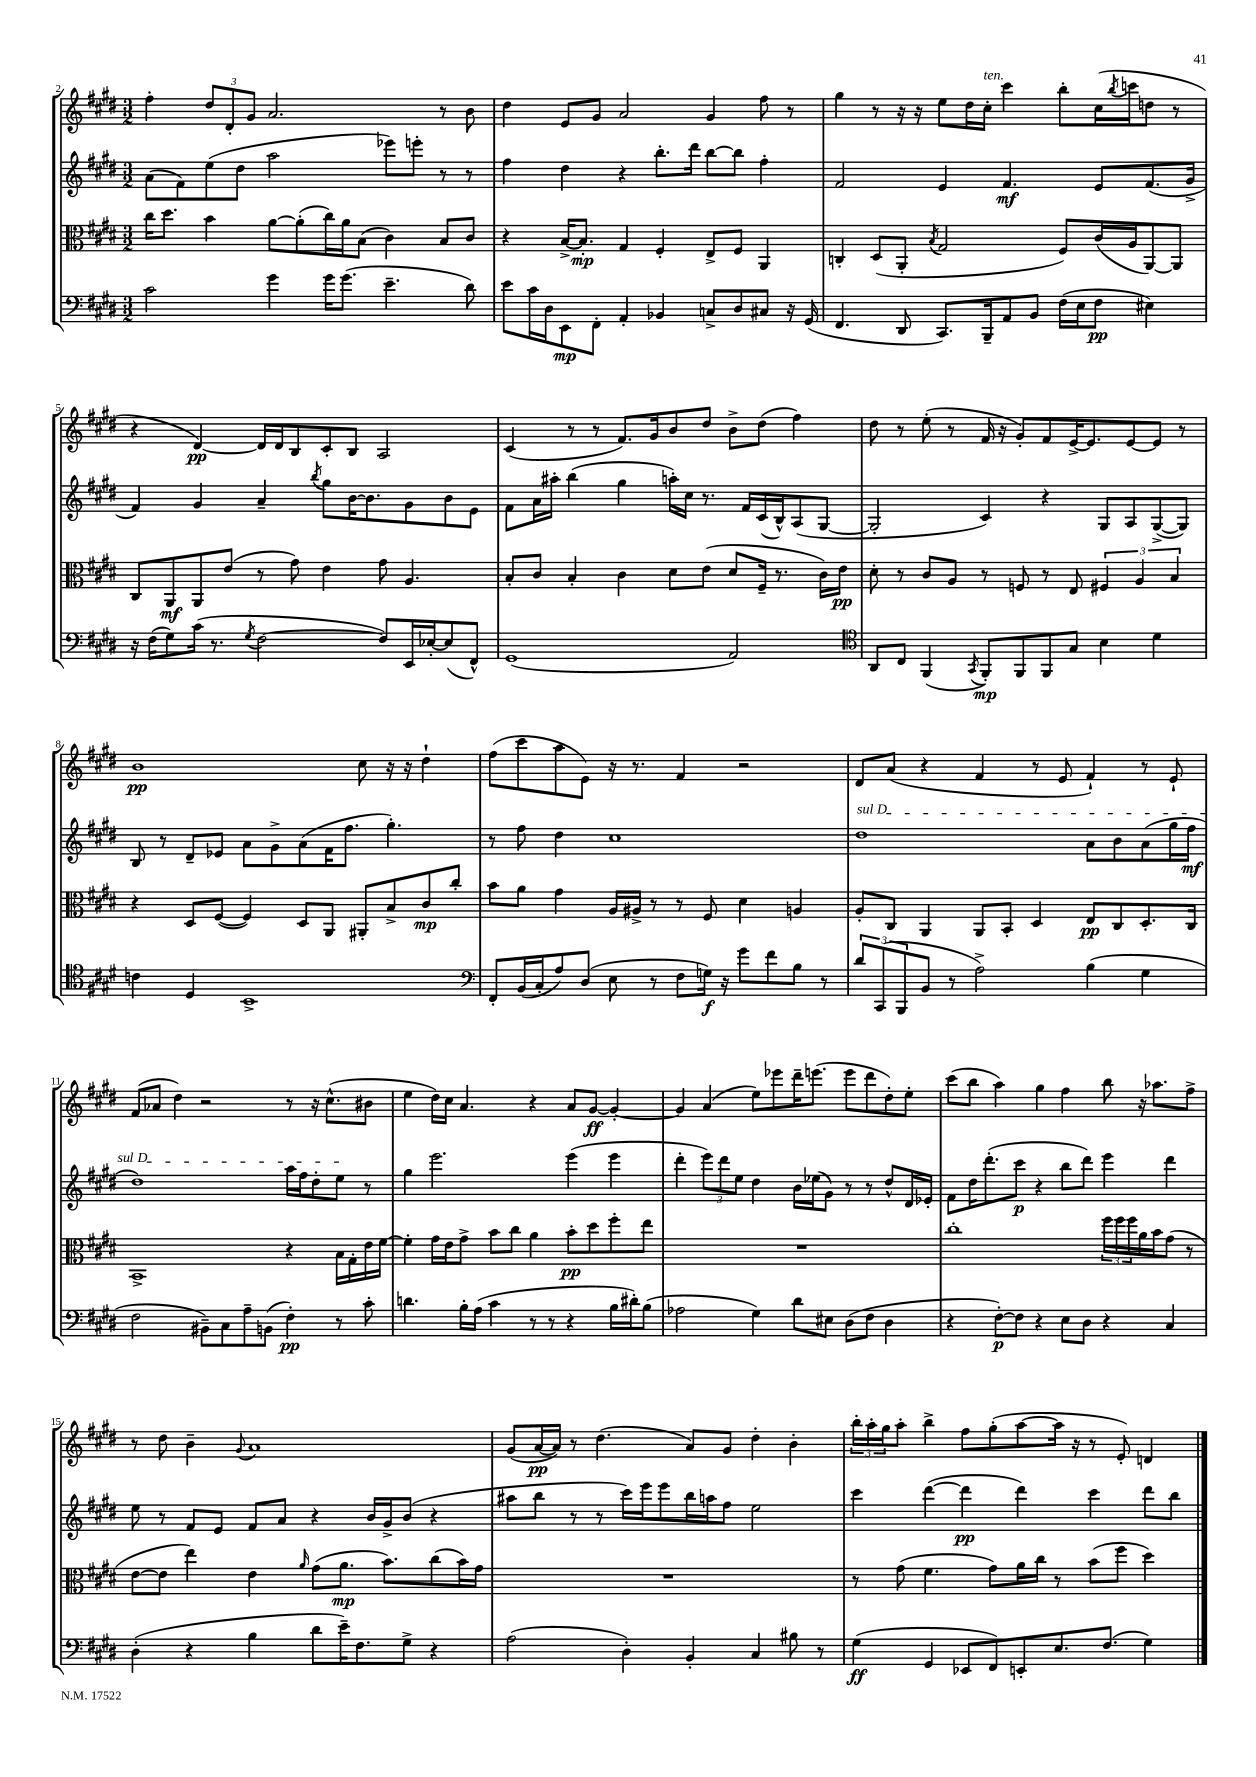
<<
\new StaffGroup <<
\new Staff = "s0" {
    \clef treble \key e \major \numericTimeSignature \time 3/2
    fis''4-. \tuplet 3/2 { dis''8 dis'8-. gis'8 } a'2. r8 b'8 |
    dis''4 e'8 gis'8 a'2 gis'4 fis''8 r8 |
    gis''4 r8 r16 r16 e''8 dis''16 cis''16-.^\markup { \italic "ten." } cis'''4 b''8-. cis''16( \acciaccatura { b''8 } c'''16 d''8 r8 |
    r4 dis'4~\pp) dis'16 dis'16 b8 cis'8-. b8 a2 |
    cis'4( r8 r8 fis'8.) gis'16 b'8 dis''8 b'8-> dis''8( fis''4) |
    dis''8 r8 e''8-.( r8 fis'16 r16 gis'8-.) fis'8 e'16~-> e'8. e'8~ e'8 r8 |
    b'1\pp cis''8 r16 r16 dis''4-! |
    fis''8( cis'''8 a''8 e'8) r16 r8. fis'4 r2 |
    dis'8 a'8( r4 fis'4 r8 e'8 fis'4-!) r8 e'8-! |
    fis'8( aes'8 dis''4) r2 r8 r16 cis''8.-^( bis'8 |
    e''4 dis''16) cis''16 a'4. r4 a'8 gis'8~\ff gis'4~-. |
    gis'4 a'4( e''8) ees'''8 dis'''16-- e'''8.( e'''8 dis'''8 dis''8-.) e''8-. |
    cis'''8( b''8 a''4) gis''4 fis''4 b''8 r16 aes''8. fis''8-> |
    r8 dis''8 b'4-- \appoggiatura { gis'8 } a'1 |
    gis'8( a'16~\pp a'16) r8 dis''4.( a'8) gis'8 dis''4-. b'4-. |
    \tuplet 3/2 { b''16-. a''16-. gis''16 } a''8-. b''4-> fis''8 gis''8-.( a''8~ a''16 r16 r8 e'8-.) d'4 \bar "|." |
}
\new Staff = "s1" {
    \clef treble \key e \major \numericTimeSignature \time 3/2
    a'8( fis'8) e''8( dis''8 a''2 ees'''8) e'''8-. r8 r8 |
    fis''4 dis''4 r4 b''8.-. dis'''16 b''8~ b''8 fis''4-. |
    fis'2 e'4 fis'4.\mf e'8 fis'8.( gis'16-> |
    fis'4) gis'4 a'4-- \acciaccatura { b''8 } gis''8 b'16~ b'8. gis'8 b'8 e'8 |
    fis'8 a'16 ais''16-. b''4( gis''4 a''16-.) cis''16 r8. fis'16 cis'16( b16-^) a8( gis8~ |
    gis2-. cis'4) r4 gis8 a8 gis8~->( gis8) |
    b8 r8 dis'8-- ees'8 a'8 gis'8-> a'8( fis'16 fis''8. gis''4.-.) |
    r8 fis''8 dis''4 cis''1 |
    \once \override TextSpanner.bound-details.left.text = \markup { \italic "sul D" } dis''1\startTextSpan a'8 b'8 a'8( gis''16 fis''16\mf |
    dis''1) a''16 fis''16 dis''8-. e''8\stopTextSpan r8 |
    gis''4 e'''2. e'''4( e'''4 |
    dis'''4-. \tuplet 3/2 { e'''8) dis'''8 e''8 } dis''4 b'16 ees''16( gis'8) r8 r8 dis''8-^ dis'16 ees'16-. |
    fis'8 dis''16 dis'''8.-.( cis'''8\p r4 b''8 dis'''8) e'''4 dis'''4 |
    e''8 r8 fis'8 e'8 fis'8 a'8 r4 b'16 gis'16-> b'8( r4 |
    ais''8 b''8 r8 r8 cis'''16) e'''16 e'''8 b''16 a''16 fis''8 e''2 |
    cis'''4 dis'''4~( dis'''4\pp dis'''4) cis'''4 dis'''8 b''8 \bar "|." |
}
\new Staff = "s2" {
    \clef alto \key e \major \numericTimeSignature \time 3/2
    cis''16 dis''8. b'4 a'8~ a'8-.( cis''16) a'16 b8( cis'4) b8 cis'8 |
    r4 b16~-> b8.-.\mp gis4 fis4-. e8-> fis8 a,4 |
    c4-. dis8( a,8-. \acciaccatura { b8 } gis2 fis8) cis'16( a16 a,8~) a,8 |
    cis8 a,8\mf a,8 e'8( r8 gis'8) e'4 gis'8 a4. |
    b8-. cis'8 b4-. cis'4 dis'8 e'8( dis'8 fis16-- r8. cis'16) e'16\pp |
    dis'8-. r8 cis'8 a8 r8 f8 r8 e8 \tuplet 3/2 { fis4 a4 b4 } |
    r4 dis8 fis8~( fis4) dis8 a,8 ais,8-. b8-> cis'8\mp cis''8-. |
    b'8 a'8 gis'4 a16 ais16-> r8 r8 fis8 dis'4 a4 |
    a8-. cis8 a,4 a,8 b,8-. dis4 e8\pp cis8 dis8.-. cis16 |
    b,1-> r4 b16 gis16-. e'16 fis'16~ |
    fis'4-. gis'16 e'16 gis'8-> b'8 cis''8 a'4 b'8-.\pp dis''8 fis''8-. e''8 |
    R1. |
    cis''1-. \tuplet 3/2 { fis''16 fis''16 fis''16 } a'16 b'16 gis'8( r8 |
    e'8~ e'8 e''4) e'4 \grace { a'16 } gis'8( a'8.\mp b'8.) cis''8( b'16) gis'16 |
    R1. |
    r8 gis'8( fis'4. gis'8) a'16 cis''16 r8 b'8( fis''8 dis''4) \bar "|." |
}
\new Staff = "s3" {
    \clef bass \key e \major \numericTimeSignature \time 3/2
    cis'2 gis'4 gis'16 gis'8.( e'4.-- dis'8) |
    e'8 cis'16 dis16 e,8\mp fis,8-. a,4-. bes,4 c8-> dis8 cis8 r16 gis,16( |
    fis,4. dis,8 cis,8.) b,,16-- a,8 b,8 fis16( e16 fis8\pp eis4) |
    r16 fis16( gis8) cis'16( r8. \acciaccatura { gis8 } fis2~ fis8) e,16 ees16~-. ees8( fis,8-^) |
    gis,1( a,2) |
    \clef tenor a,8 cis8 fis,4( \acciaccatura { gis,8 } fis,8-.\mp) fis,8 fis,8 gis8 b4 dis'4 |
    c'4 dis4 b,1-> |
    \clef bass fis,8-. b,16( cis16-. a8) dis8( e8 r8 fis8 g16\f) r16 gis'8 fis'8 b8 r8 |
    \tuplet 3/2 { dis'8 cis,8( b,,8 } b,8 r8 a2->) b4( gis4 |
    fis2 bis,8--) cis8 a8-- b,8( fis4-.\pp) r8 cis'8-. |
    d'4. b16-. a16( cis'4 r8 r8 r4 b16 dis'16-.) b8( |
    aes2 gis4) dis'8 eis8 dis8( fis8 dis4 |
    r4 fis8~-.\p) fis8 r4 e8 dis8 r4 cis4 |
    dis4-.( r4 b4 dis'8 e'16--) fis8. gis8-> r4 |
    a2( dis4-.) b,4-. cis4 bis8 r8 |
    gis4\ff( gis,4 ees,8 fis,8) e,8-. e8. fis8.( gis4) \bar "|." |
}
>>
>>
\layout { \context { \Score currentBarNumber = #2 } }
